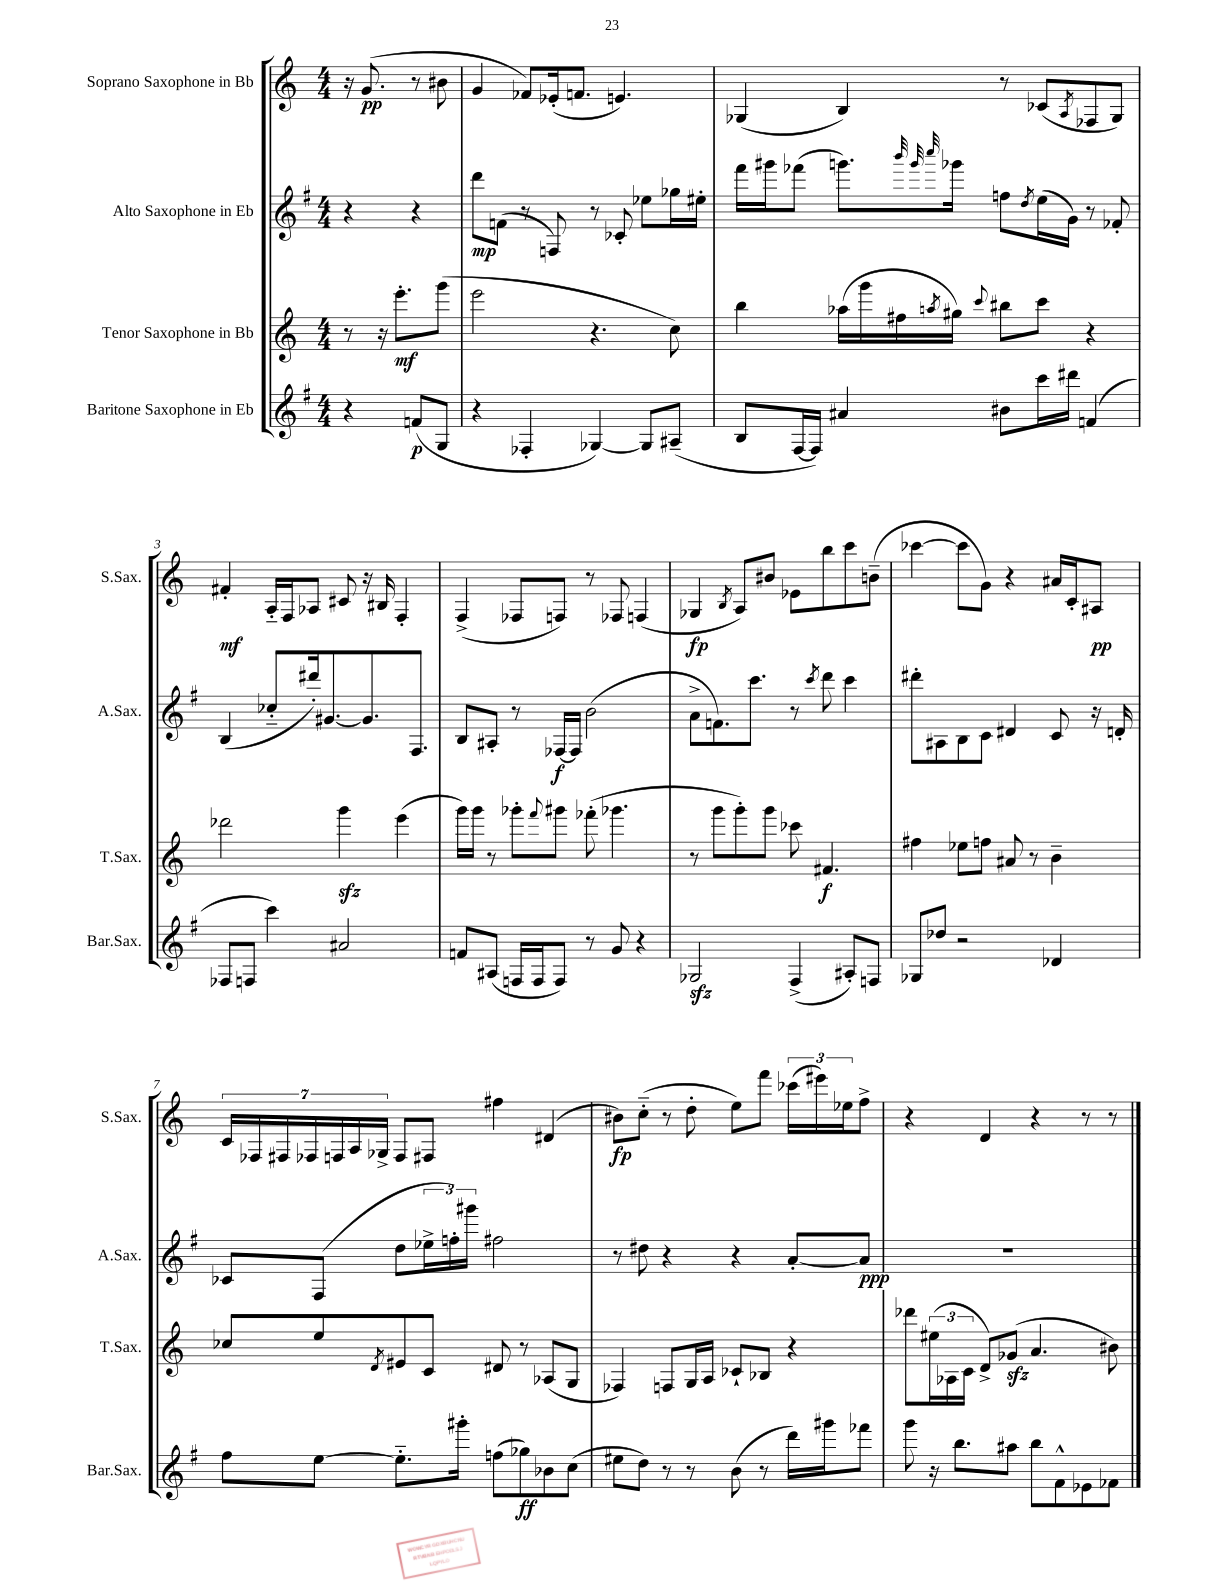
<<
\new StaffGroup <<
\new Staff = "s0" \with { instrumentName = "Soprano Saxophone in Bb" shortInstrumentName = "S.Sax." } {
    \clef treble \key c \major \numericTimeSignature \time 4/4 \partial 2
    r16 g'8.\pp( r8 bis'8 |
    g'4 fes'8) ees'16-.( f'8. e'4.) |
    ges4( b4) r8 ces'8( \acciaccatura { a8 } fes8 ges8) |
    fis'4-.\mf a16-_ f16 aes8 cis'8 r16 bis16 f4-. |
    f4->( fes8 f8) r8 fes8 f4( |
    ges4\fp \acciaccatura { b8 } a8) bis'8 ees'8 b''8 c'''8 b'8--( |
    ces'''4~ ces'''8 g'8) r4 ais'16 c'16-. ais8\pp |
    \tuplet 7/4 { c'16 fes16 fis16 fes16 f16 a16 ges16-> } f8 fis8 fis''4 dis'4( |
    bis'8\fp) c''8-_( r8 d''8-. e''8) f'''8 \tuplet 3/2 { ces'''16( eis'''16) ees''16 } f''8-> |
    r4 d'4 r4 r8 r8 \bar "|." |
}
\new Staff = "s1" \with { instrumentName = "Alto Saxophone in Eb" shortInstrumentName = "A.Sax." } {
    \clef treble \key g \major \numericTimeSignature \time 4/4 \partial 2
    r4 r4 |
    d'''8\mp f'8( r8 f8) r8 ces'8-. ees''8 ges''16 eis''16-. |
    fis'''16 gis'''16 fes'''8( g'''8.) \grace { b'''32 g'''32 c''''32 } ges'''16 f''8 \acciaccatura { d''8 } e''16( g'16) r8 fes'8-. |
    b4( ces''8-_ dis'''16-.) gis'8.~ gis'8. fis8. |
    b8 ais8-. r8 fes16~\f fes16 b'2( |
    a'8-> f'8.) c'''8. r8 \acciaccatura { c'''8 } d'''8 c'''4 |
    dis'''8-. ais8 b8 c'8 dis'4 c'8 r16 d'16-. |
    ces'8 fis8( d''8 \tuplet 3/2 { ees''16-> f''16-.) gis'''16 } fis''2 |
    r8 dis''8 r4 r4 a'8~-. a'8\ppp |
    R1 \bar "|." |
}
\new Staff = "s2" \with { instrumentName = "Tenor Saxophone in Bb" shortInstrumentName = "T.Sax." } {
    \clef treble \key c \major \numericTimeSignature \time 4/4 \partial 2
    r8 r16 e'''8.-.\mf g'''8( |
    e'''2 r4. c''8) |
    b''4 aes''16( g'''16 fis''16 \acciaccatura { a''8 } gis''16) \appoggiatura { c'''8 } bis''8 c'''8 r4 |
    des'''2 g'''4\sfz e'''4( |
    g'''16) g'''16 r8 ges'''8-. \appoggiatura { f'''8 } gis'''8 fes'''8-.( ges'''4. |
    r8 g'''8 g'''8-.) g'''8 ces'''8 fis'4.\f |
    fis''4 ees''8 f''8 ais'8 r8 b'4-- |
    ces''8 e''8 \acciaccatura { d'8 } eis'8 c'8 dis'8 r8 aes8( g8 |
    fes4) f8 g16 a16 ces'8-! bes8 r4 |
    des'''8 \tuplet 3/2 { eis''16( aes16 c'16 } d'8->) ges'8\sfz( a'4. bis'8) \bar "|." |
}
\new Staff = "s3" \with { instrumentName = "Baritone Saxophone in Eb" shortInstrumentName = "Bar.Sax." } {
    \clef treble \key g \major \numericTimeSignature \time 4/4 \partial 2
    r4 f'8\p( g8 |
    r4 fes4-. ges4~) ges8 ais8--( |
    b8 fis16~ fis16) ais'4 bis'8 c'''16 dis'''16 f'4( |
    fes8 f8 c'''4) ais'2 |
    f'8 ais8( f16 f16 f8) r8 g'8 r4 |
    ges2\sfz fis4->( ais8-.) f8 |
    ges8 des''8 r2 des'4 |
    fis''8 e''8~ e''8.-_ gis'''16-. f''8( ges''8\ff) bes'8 c''8( |
    eis''8 d''8) r8 r8 b'8( r8 d'''16) gis'''16 fes'''8 |
    g'''8 r16 b''8. ais''8 b''8 fis'8-^ ees'8 fes'8 \bar "|." |
}
>>
>>
